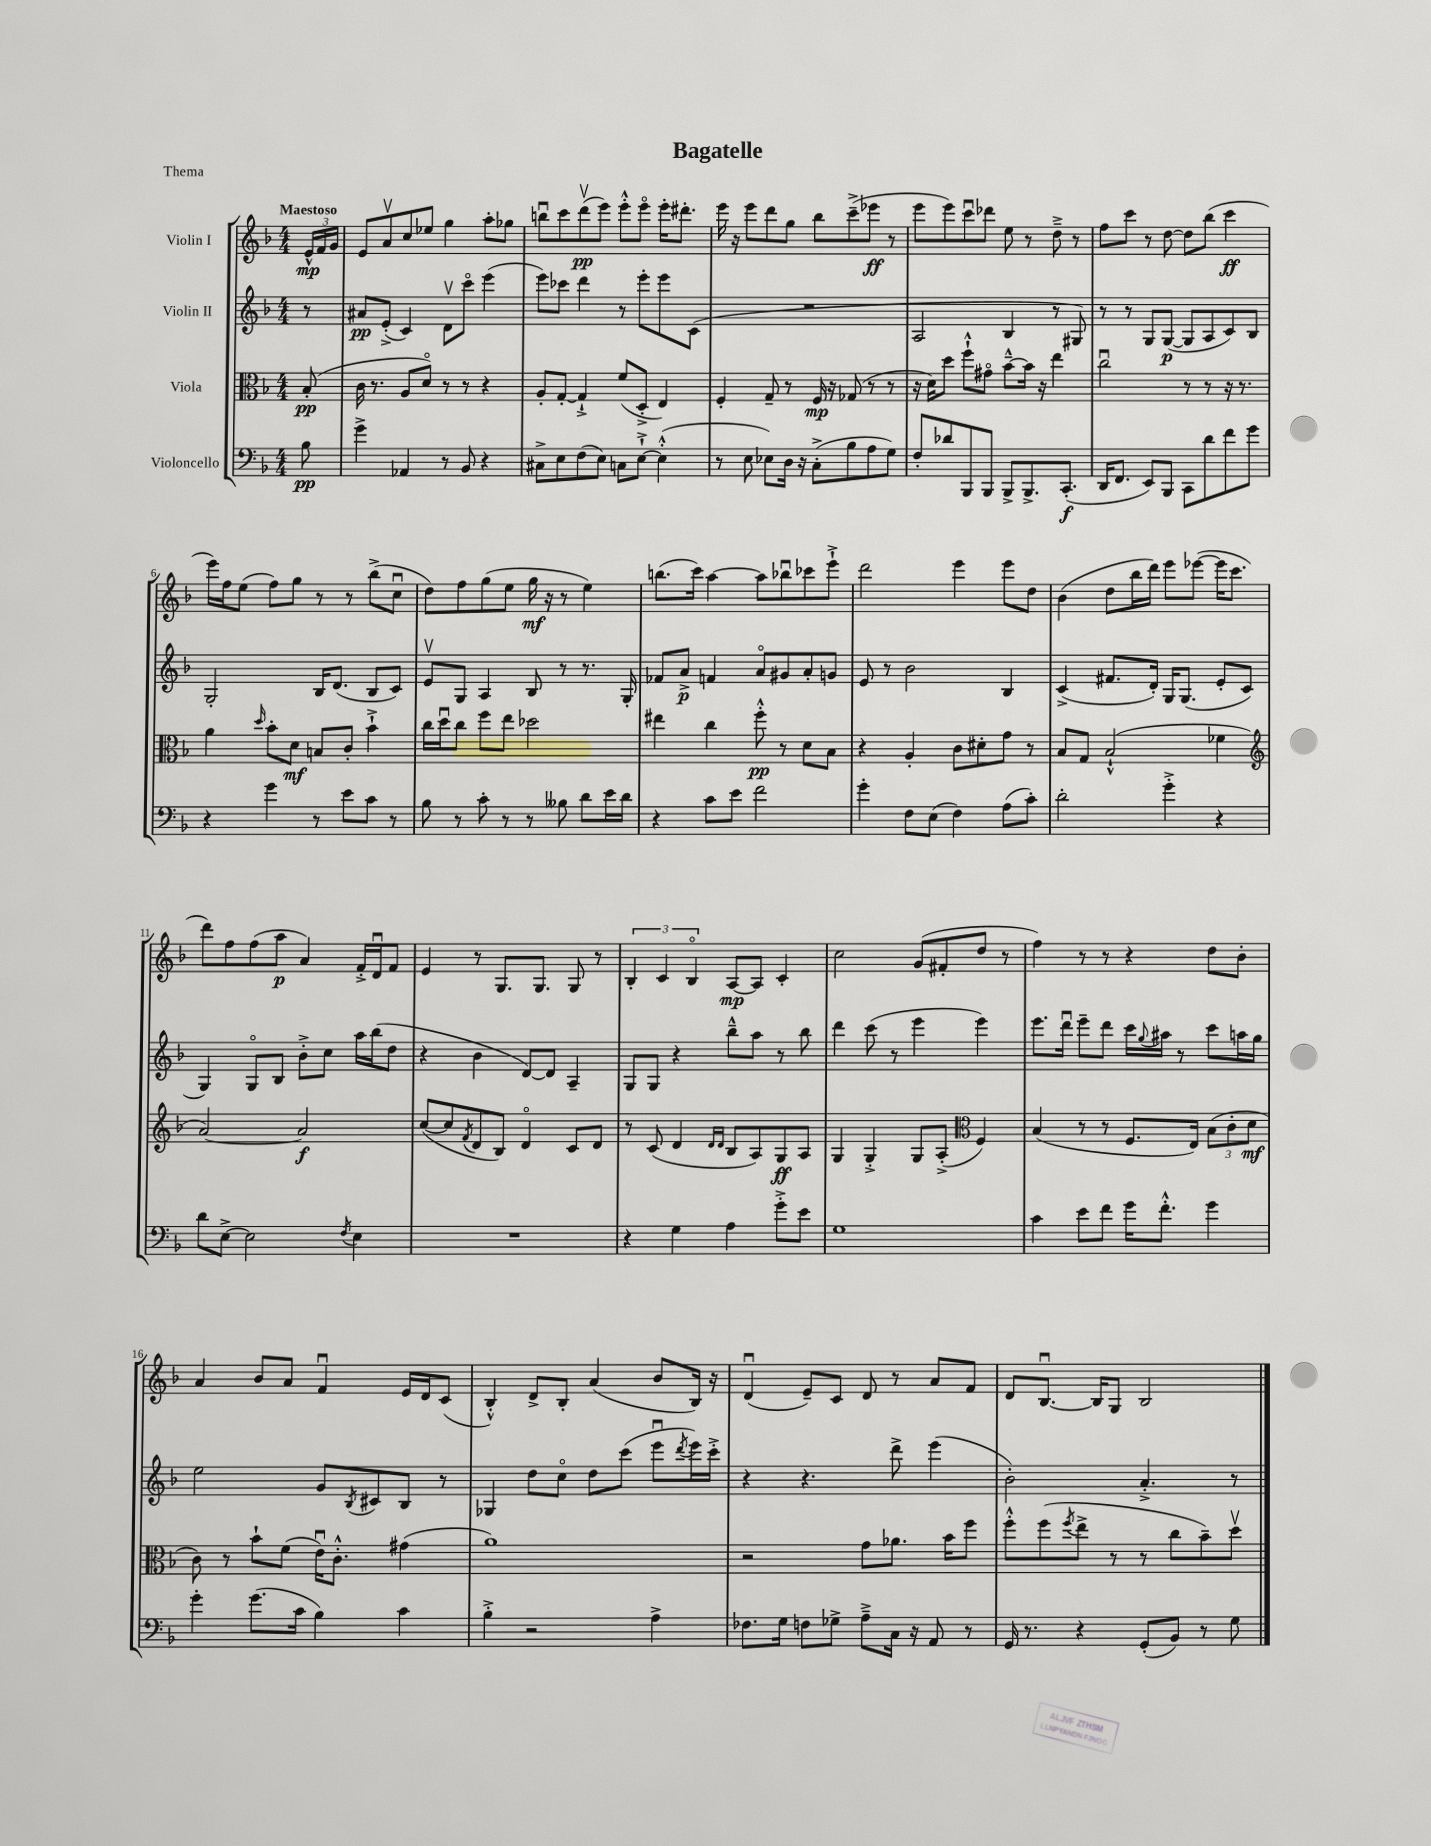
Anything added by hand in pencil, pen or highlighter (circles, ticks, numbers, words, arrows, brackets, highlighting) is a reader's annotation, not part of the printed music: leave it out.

**kern	**kern	**kern	**kern
*staff4	*staff3	*staff2	*staff1
*clefF4	*clefC3	*clefG2	*clefG2
*k[b-]	*k[b-]	*k[b-]	*k[b-]
*M4/4	*M4/4	*M4/4	*M4/4
8B-	(8B-'	8r	24e^^
.	.	.	24f
.	.	.	24g
=	=	=	=
4g^	16c	8a#	8e
.	8.r	.	.
.	.	(8e'^	8av
4AA-	8A	4c)	8cc
.	8do)	.	8ee-
8r	8r	8dv	4gg
8BB-	8r	8ccco	.
4r	4r	(4eee	8aa'
.	.	.	8gg-
=	=	=	=
8C#^	8A'	8eee)	8bbu
8E	[8G'	8ccc-	8ccc
(8F	4G`^]	4ddd	(8dddv
8E)	.	.	8eee)
8C	(8f	8r	8eee'^^
[8E`^	8D'^	8eee'	8eeeo
(4E'^^]	4E)	8eee	16eee'
.	.	.	8.ddd#'
.	.	(8c	.
=	=	=	=
8r	4F'	1r	16eee
.	.	.	16r
8E	.	.	8eee
8E-)	8G~	.	8ddd
16D	8r	.	8gg
16r	.	.	.
(8C'^	16F	.	8bb-
.	16r	.	.
8B-	(8G-	.	(8ccc~^
8A	8r	.	8eee-
8G)	8r	.	8r
=	=	=	=
8F'	16r	2A	8eee
.	16d)	.	.
8d-	8dd	.	8eee)
8BBB-	8ff`^^	.	8cccu
8BBB-	8g#o	.	8ddd-
8BBB-^	[8b-~^^	4B-	8ee
8.BBB-^	16b-]	.	8r
.	16r	.	.
.	4ee	8r	8dd~^
(8.CC'	.	.	.
.	.	8G#)	8r
=	=	=	=
16DD	2ccu	8r	8ff
8.FF	.	.	.
.	.	8r	8ccc
8EE)	.	8G	8r
8BBB-	.	([8G	[8dd
8CC	8r	8G]	8dd]
8d	8r	8A	(8bb-
8f	16r	8c)	4ccc
.	8.r	.	.
8g	.	8B-	.
=	=	=	=
4r	4a	2G'	16eee)
.	.	.	16ff
.	.	.	(8ee
.	16qqdd	.	.
4g	8b-'	.	8ff)
.	8d	.	8gg
8r	8B	16B-	8r
.	.	(8.d	.
8e	8c'	.	8r
8c	4b-`^	8B-	(8bb-^
8r	.	8c)	8ccu
=	=	=	=
8B-	16cc	8ev	8dd)
.	16ddu	.	.
8r	8cc	8G	8ff
8c'	8ff	4A	(8gg
8r	8ee	.	8ee
8r	2dd-	8B-	16gg
.	.	.	16r
8B--	.	8r	8r
8d	.	8.r	4ee)
16e	.	.	.
16d	.	16G'	.
=	=	=	=
4r	4ee#	8f-	(8.bb
.	.	8a^	.
.	.	.	16ccc)
8c	4cc	4f	[4aa
8e	.	.	.
2f	8ff'^^	8ao	8aa]
.	8r	8g#	8bb-u
.	8d	8a'	8ccc-
.	8B-	8g	8eee`^
=	=	=	=
4g'	4r	8e	2ddd
.	.	8r	.
8F	4A'	2b-	.
(8E	.	.	.
4F)	8c	.	4eee
.	8d#'	.	.
(8A	8g	4B-	8eee
8c')	8r	.	8dd
=	=	=	=
2d'	8B-	(4c^	(4b-
.	8G	.	.
.	(2B-`^^	8.f#	8dd
.	.	.	16bb-
.	.	16d')	16ddd)
4g'^	.	16G	8eee
.	.	(8.G	.
.	.	.	([8eee-
4r	4f-	8e'	16eee-]
.	.	.	8.ccc
.	.	8c	.
=	=	=	=
*	*clefG2	*	*
8d	[2a)	4G)	8ddd)
[8E^	.	.	8ff
2E]	.	8Go	(8ff
.	.	8B-	8aa
.	2a]	8b-'^	4a)
.	.	8cc	.
8qF	.	.	.
4E	.	16aa	16f'^
.	.	(16bb-	16du
.	.	8dd	8f
=	=	=	=
1r	([8cc	4r	4e
.	8cc]	.	.
.	8qf	.	.
.	8d	4b-	8r
.	8B-)	.	8.G
.	4do	[8d)	.
.	.	.	8.G
.	.	8d]	.
.	8c	4A~	8G
.	8d	.	8r
=	=	=	=
4r	8r	8G	6B-'
.	(8c	8G	.
.	.	.	6c
4G	4d	4r	.
.	.	.	6B-o
.	16qqd	.	.
.	16qqd	.	.
4A	8B-	8bb-~^^	[8A
.	8A)	8aa	8A]
8g'^	8G	8r	4c'
8e	8A	8bb-	.
=	=	=	=
1G	4G	4ddd	2cc
.	4G'^	(8ccc	.
.	.	8r	.
.	8G	4eee	(8g
.	(8A'^	.	8f#'
*	*clefC3	*	*
.	4F)	4eee)	8dd
.	.	.	8r
=	=	=	=
4c	(4B-	8.eee	4ff)
.	.	16dddu	.
8e	8r	8eee~	8r
8f	8r	8ddd	8r
16g	8.F	16ccc	4r
.	.	8qqgg	.
8.f'^^	.	16aa#	.
.	.	8r	.
.	16E)	.	.
4g	(12B-	8ccc	8dd
.	12c'	.	.
.	.	16aa	8b-'
.	12d	.	.
.	.	16gg	.
=	=	=	=
4g'	8c)	2ee	4a
.	8r	.	.
(8.g	8b-`	.	8b-
.	(8f	.	8a
16c	.	.	.
4B-)	16eu)	8g	4fu
.	8.c'^^	.	.
.	.	8qB-	.
.	.	8c#	.
4c	(4g#	8B-	16e
.	.	.	16d
.	.	8r	(8c
=	=	=	=
4B-'^	1a)	4G-	4B-'^^)
2r	.	8dd	8d^
.	.	8cco	8B-'
.	.	8dd	(4a
.	.	(8ccc	.
4A^	.	8eeeu	8b-
.	.	8qddd	.
.	.	16eee)	16B-)
.	.	16ccc'^	16r
=	=	=	=
8.F-	2r	4r	(4du
16G	.	.	.
8F	.	4.r	8e~)
8G-^	.	.	8c
8A~^	8g	.	8d
16C	8.a-	8ddd^	8r
16r	.	.	.
8AA	.	(4eee	8a
.	16b-	.	.
8r	8ff	.	8f
=	=	=	=
16GG	8ff'^^	2b-')	8d
8.r	.	.	.
.	(8ff	.	[8.B-u
.	8qff	.	.
4r	8ee^	.	.
.	.	.	16B-]
.	8r	.	8G
(8GG'	8r	4.a'^	2B-
8BB-)	8cc	.	.
8r	8b-~)	.	.
8G	8ddv	8r	.
==	==	==	==
*-	*-	*-	*-
